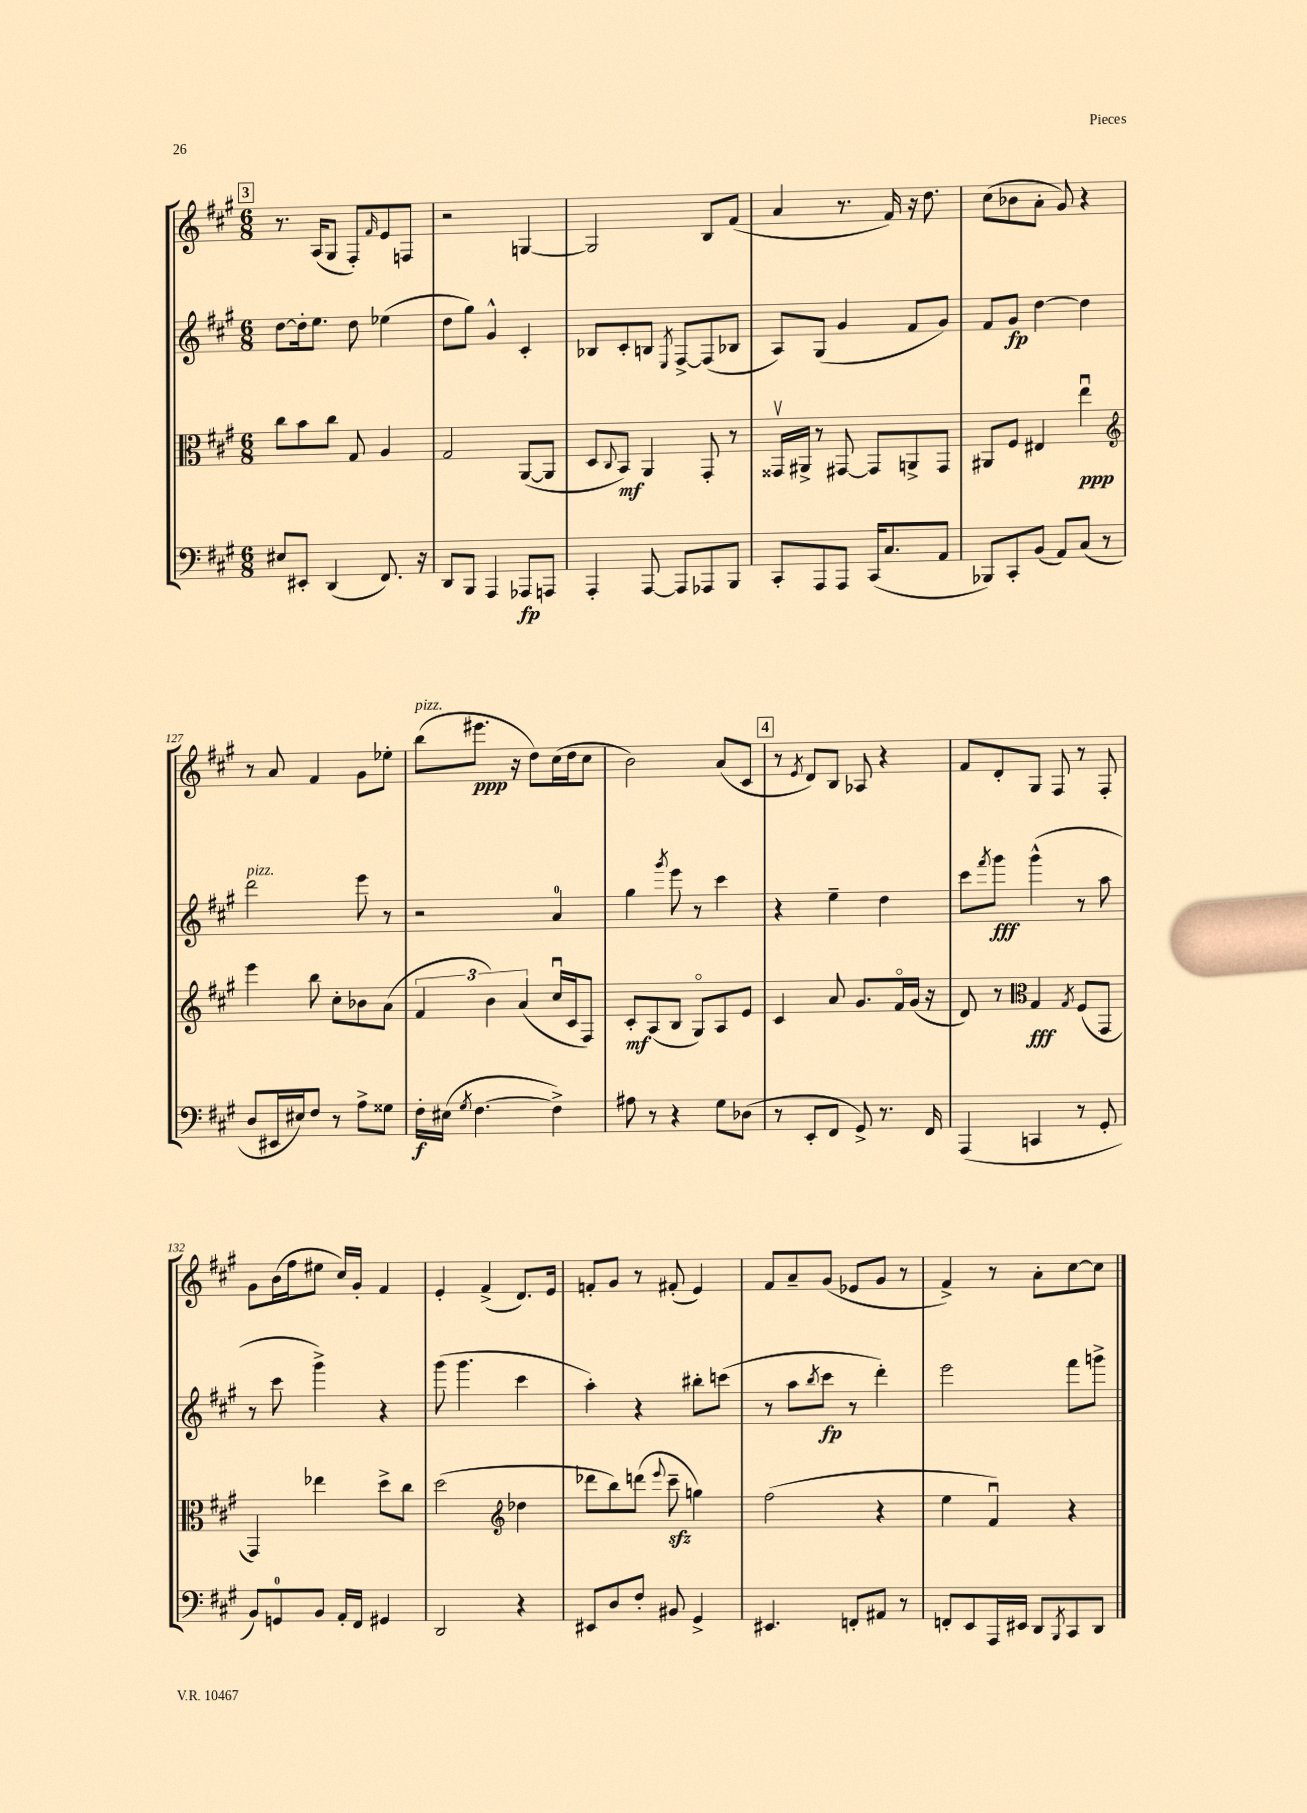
<<
\new StaffGroup <<
\new Staff = "s0" {
    \clef treble \key a \major \numericTimeSignature \time 6/8
    \mark \markup { \box "3" } r8. a16( gis8 fis8-.) \grace { fis'16 } e'8 f8 |
    r2 g4~ |
    g2 b8 fis'8( |
    a'4 r8. fis'16) r16 d''8. |
    cis''8( bes'8 a'8-. gis'8) r4 |
    r8 a'8 fis'4 gis'8 ees''8-. |
    b''8^\markup { \italic "pizz." }( eis'''8.\ppp r16 d''8) cis''16( d''16 cis''8 |
    b'2) a'8( cis'8 |
    \mark \markup { \box "4" } r8 \acciaccatura { e'8 } d'8) b8 aes8 r4 |
    fis'8 d'8-. gis8 fis8 r8 fis8-. |
    gis'8 b'16( fis''16 eis''8 cis''16) gis'16-. fis'4 |
    e'4-. fis'4->( d'8.) e'16 |
    f'8-. gis'8 r8 fis'8-.( e'4) |
    fis'8 a'8-- gis'8( ees'8 gis'8 r8 |
    fis'4->) r8 a'8-. cis''8~ cis''8 \bar "|." |
}
\new Staff = "s1" {
    \clef treble \key a \major \numericTimeSignature \time 6/8
    \mark \markup { \box "3" } d''8~ d''16-. e''8. d''8 ees''4( |
    d''8 gis''8) gis'4-^ cis'4-. |
    bes8 cis'8-. b8 \acciaccatura { e8 } fis8~-> fis8( bes8 |
    a8) gis8( gis'4 fis'8 gis'8) |
    fis'8 gis'8\fp d''4~ d''4 |
    d'''2^\markup { \italic "pizz." } e'''8 r8 |
    r2 a'4-0 |
    gis''4 \acciaccatura { gis'''8 } e'''8 r8 cis'''4 |
    \mark \markup { \box "4" } r4 e''4-- d''4 |
    cis'''8 \acciaccatura { fis'''8 } gis'''8\fff gis'''4-^( r8 a''8 |
    r8 cis'''8 gis'''4->) r4 |
    gis'''8( gis'''4. cis'''4 |
    a''4-.) r4 bis''8-. c'''8( |
    r8 a''8 \acciaccatura { b''8 } cis'''8\fp r8 d'''4-.) |
    e'''2 fis'''8 g'''8-> \bar "|." |
}
\new Staff = "s2" {
    \clef alto \key a \major \numericTimeSignature \time 6/8
    \mark \markup { \box "3" } cis''8 b'8 cis''8 gis8 a4 |
    gis2 a,8~( a,8 |
    d8 \appoggiatura { cis8 } b,8\mf) a,4 gis,8-. r8 |
    gisis,16\upbow ais,16-> r8 gis,8~ gis,8 a,8-> gis,8 |
    ais,8 fis8 eis4 e''4\downbow\ppp |
    \clef treble e'''4 b''8 cis''8-. bes'8 a'8( |
    \tuplet 3/2 { fis'4 b'4) a'4( } cis''16\downbow cis'16 fis8) |
    cis'8-.\mf a8( b8 gis8\flageolet) a8 e'8 |
    \mark \markup { \box "4" } cis'4 a'8 gis'8. fis'16\flageolet gis'16( r16 |
    d'8) r8 \clef alto gis4\fff \acciaccatura { gis8 } fis8( gis,8 |
    gis,4) ees''4 d''8-> cis''8 |
    d''2( \clef treble des''4 |
    des'''8 b''8) d'''8( \appoggiatura { e'''8 } cis'''8--\sfz g''4) |
    fis''2( r4 |
    e''4 fis'4\downbow) r4 \bar "|." |
}
\new Staff = "s3" {
    \clef bass \key a \major \numericTimeSignature \time 6/8
    \mark \markup { \box "3" } eis8 eis,8-. d,4( fis,8.) r16 |
    d,8 b,,8 a,,4 aes,,8\fp a,,8 |
    a,,4-. a,,8~ a,,8 aes,,8 b,,8 |
    cis,8-. a,,8 a,,8 cis,16( cis8. a,8 |
    bes,,8) cis,8-. b,8( a,8) cis8( r8 |
    d8 eis,16 eis16) fis8 r8 a8-> gisis8 |
    fis16-.\f eis16( \acciaccatura { gis8 } fis4.~ fis4->) |
    ais8 r8 r4 gis8 des8( |
    \mark \markup { \box "4" } r8 e,8-. fis,8 gis,8->) r8. fis,16 |
    a,,4( c,4 r8 gis,8-. |
    b,8) g,8-0 b,8 a,16-. fis,16 gis,4 |
    d,2 r4 |
    eis,8 d8 fis8-. bis,8 gis,4-> |
    eis,4. f,8-. ais,8 r8 |
    f,8-. e,8 a,,16 eis,16 d,8 \acciaccatura { b,,8 } cis,8 d,8 \bar "|." |
}
>>
>>
\layout { \context { \Score currentBarNumber = #122 } }
